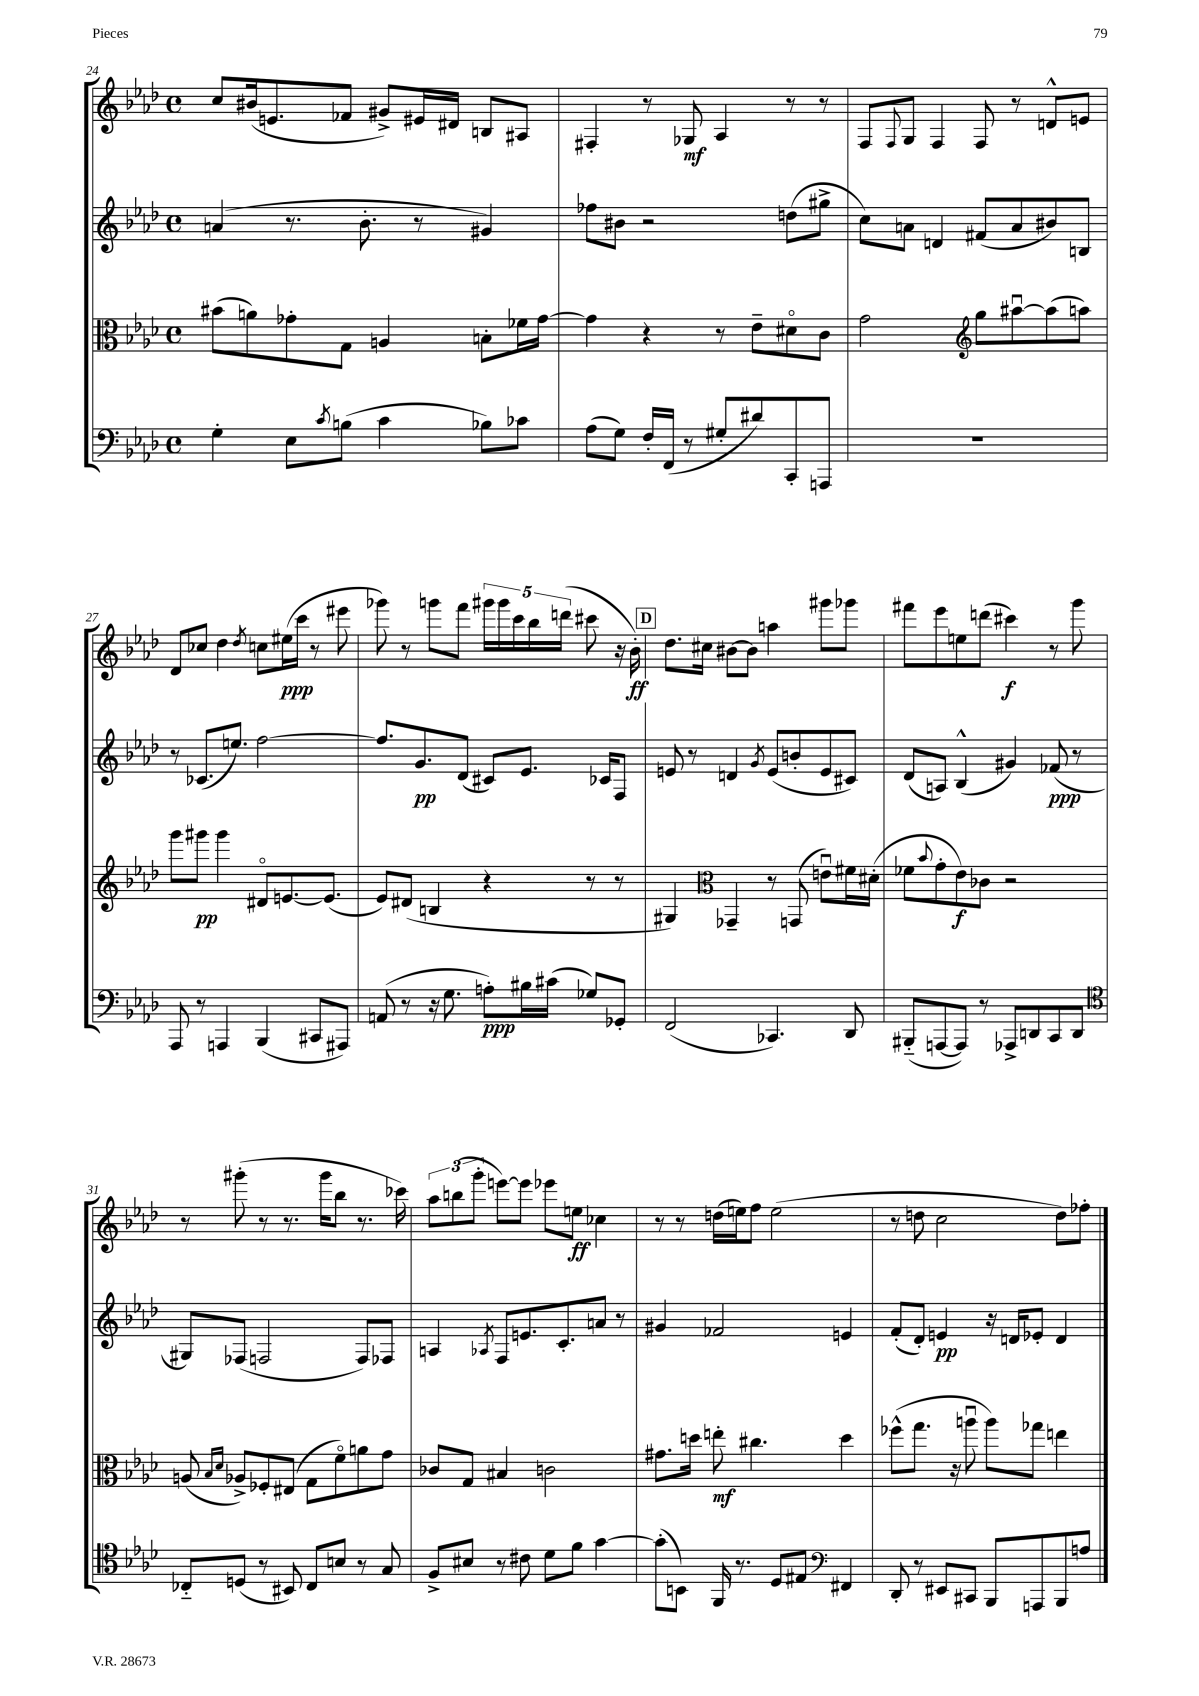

**kern	**kern	**kern	**kern
*staff4	*staff3	*staff2	*staff1
*clefF4	*clefC3	*clefG2	*clefG2
*k[b-e-a-d-]	*k[b-e-a-d-]	*k[b-e-a-d-]	*k[b-e-a-d-]
*M4/4	*M4/4	*M4/4	*M4/4
*met(c)	*met(c)	*met(c)	*met(c)
4G'\	(8b#\L	(4a/	8cc/L
.	8a\)	.	(16b#/k
.	.	.	8.e/
8E-\L	8g-'\	8.r	.
8qc/	.	.	.
(8B\J	8G\J	.	8f-/J
.	.	8.b-'\	.
4c\	4A/	.	8g#^/L)
.	.	8r	16e#/L
.	.	.	16d#/JJ
8B-\L)	8B'\L	4g#/)	8B/L
8c-\J	16f-\L	.	8A#/J
.	[16g-\JJ	.	.
=	=	=	=
(8A-\L	4g-\]	8ff-\L	4F#'/
8G\J)	.	8b#\J	.
16F'/LL	4r	2r	8r
(16FF/JJ	.	.	.
8r	.	.	8G-/
8G#'/L	8r	.	4A-/
8d#/)	8e-~\L	.	.
8CC'/	8d#o\	(8dd\L	8r
8AAA/J	8c\J	8gg#^\J	8r
=	=	=	=
1r	2g\	8cc\L)	8F/L
.	.	.	8qqF/
.	.	8a\J	8G/J
.	.	4d/	4F/
*	*clefG2	*	*
.	8gg\L	(8f#/L	8F/
.	[8aa#u\	8a/	8r
.	(8aa#\]	8b#/)	8d^^/L
.	8aa\J)	8B/J	8e/J
=	=	=	=
8AAA-/	8ggg\L	8r	8d-/L
8r	8ggg#\J	(8.c-/L	8cc-/J
4AAA/	4ggg#\	.	4dd-\
.	.	8.ee/J)	.
.	.	.	8qdd-/
(4BBB-/	8d#o/L	[2ff\	8cc\L
.	[8.e/	.	(16ee#\L
.	.	.	16ccc\JJ
8CC#/L	.	.	8r
.	(8.e/]J	.	.
8AAA#/J)	.	.	8eee#\
=	=	=	=
(8AA/	8e-/L)	8.ff/]L	8ggg-\)
8r	(8d#/J	.	8r
.	.	8.g/	.
16r	4B/	.	8ggg\L
8.G\	.	.	.
.	.	(8d-/J	8fff\J
8A'\L)	4r	8c#/L)	20ggg#\LL
.	.	.	20ggg#\
.	.	.	20ccc\
16B#\L	.	8.e-/J	.
.	.	.	20bb-\
(16c#\JJ	.	.	.
.	.	.	(20ddd\JJ
8G-/L)	8r	.	8ccc#\
.	.	16c-/LK	.
8GG-'/J	8r	8F/J	16r
.	.	.	16b-'\)
=	=	=	=
(2FF/	4G#/)	8e/	8.dd-\L
.	.	8r	.
.	.	.	16cc#\Jk
*	*clefC3	*	*
.	4GG-~/	4d/	[8b#\L
.	.	.	8b#\]J
.	.	8qg/	.
4.CC-/)	8r	(8e/L	4aa\
.	(8GG/	8b'/	.
.	8eu\L)	8e/	8ggg#\L
8DD-/	16f#\L	8c#/J)	8ggg-\J
.	(16d#'\JJ	.	.
=	=	=	=
(8BBB#'~/L	8f-\L	(8d-/L	8fff#\L
.	8qqb-/	.	.
[8AAA/	8g'\	8A/J)	8eee-\
8AAA/]J)	8e-\)	(4B-^^/	8ee\
8r	8c-\J	.	(8ddd\J
8AAA-^/L	2r	4g#/)	4ccc#\)
8DD/	.	.	.
8CC/	.	(8f-/	8r
8DD/J	.	8r	8ggg\
=	=	=	=
*clefC4	*	*	*
8C-'~/L	(8A/	8G#/L)	8r
.	16qqB-/LL	.	.
.	16qqd-/JJ	.	.
(8D/J	8A-^/L)	(8F-/J	(8ggg#'\
8r	8F-'/	2F/	8r
8BB#/)	(8E#/J	.	8.r
8C-/L	8G\L	.	.
.	.	.	16ggg#\LK
8B/J	8fo\)	.	8bb-\J
8r	8a\	8F/L)	8.r
8G/	8g\J	8F-/J	.
.	.	.	16ccc-\)
=	=	=	=
8F^/L	8c-/L	4A/	12aa-\L
.	.	.	(12bb\
8B#/J	8G/J	.	.
.	.	.	12ggg'\J
.	.	8qA-/	.
8r	4B#/	8F/L	[8eee\L)
8c#\	.	8.e/	8eee\]J
8d-\L	2c\	.	8eee-\L
.	.	8.c'/	.
8f\J	.	.	8ee\J
[4g\	.	8a/J	4cc-\
.	.	8r	.
=	=	=	=
(8g'\]L	8.g#\L	4g#/	8r
8BB\J)	.	.	8r
.	16dd\Jk	.	.
16FF/	8ee'\	2f-/	(16dd\LL
8.r	.	.	16ee\J)
.	4.cc#\	.	8ff\J
8D-/L	.	.	(2ee\
8E#/J	.	.	.
*clefF4	*	*	*
4FF#/	4dd\	4e/	.
=	=	=	=
8DD-'/	(8ff-^^\L	(8f'/L	8r
8r	8.gg\J	8d-'/J)	8dd\
8EE#/L	.	4e/	2cc\
.	16r	.	.
8CC#/J	8aau\	.	.
8BBB-/L	8aa\L)	16r	.
.	.	16d/LK	.
8AAA/	8gg-\J	8e-'/J	.
8BBB-/	4ee\	4d/	8dd\L)
8A/J	.	.	8ff-'\J
==	==	==	==
*-	*-	*-	*-
